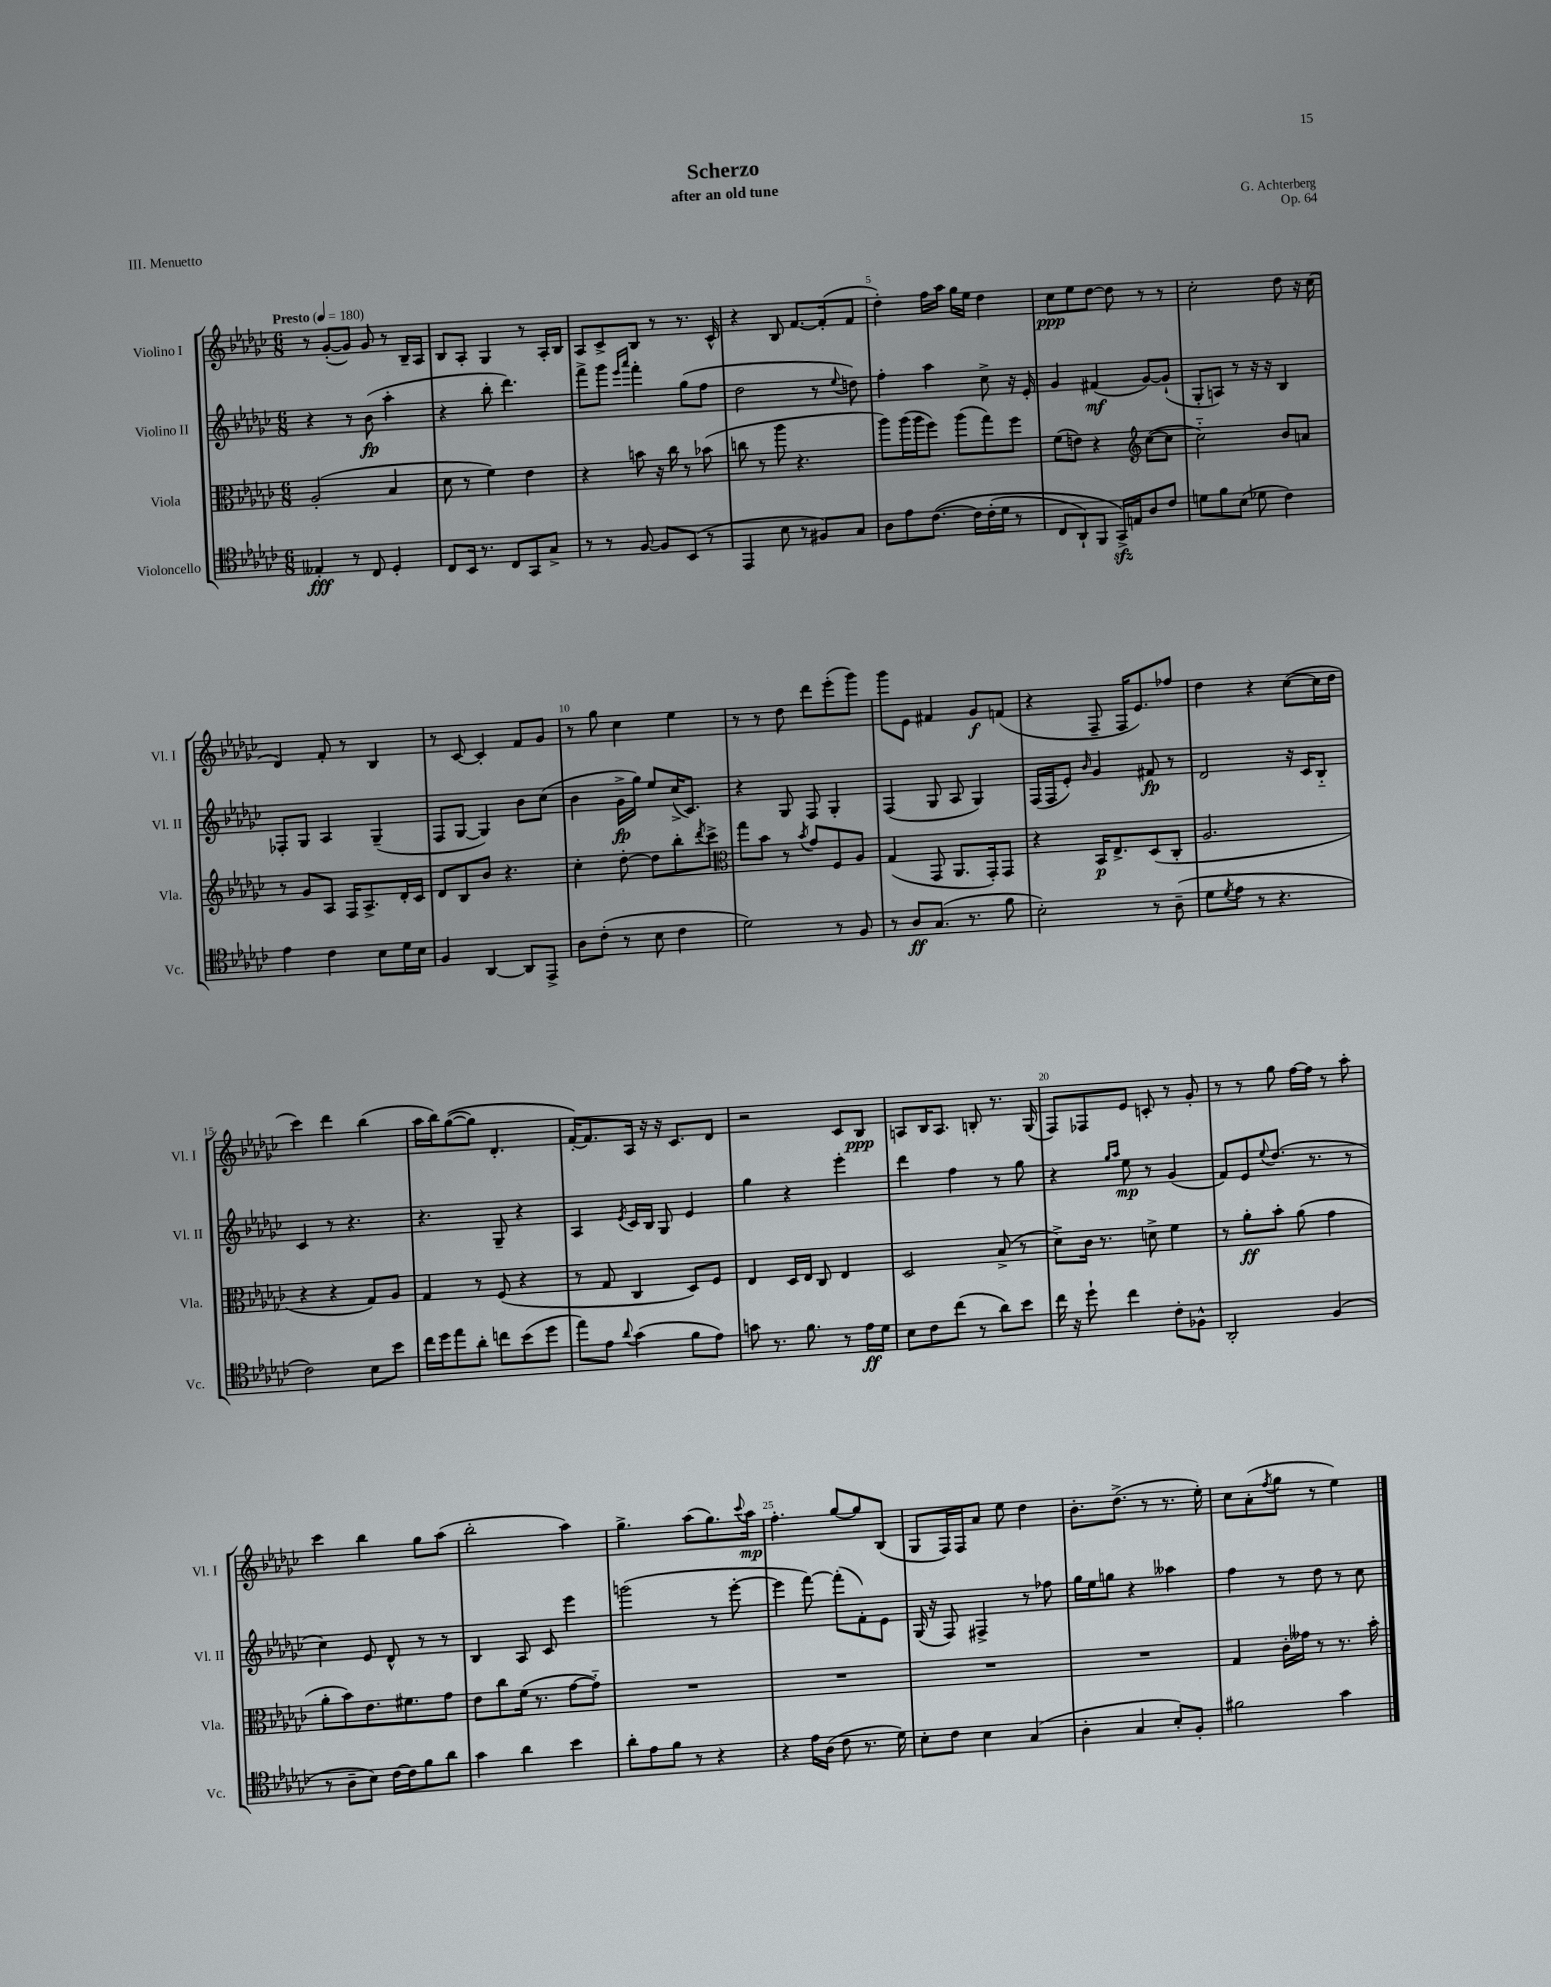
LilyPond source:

\header { title = "Scherzo" composer = "G. Achterberg" subtitle = "after an old tune" opus = "Op. 64" piece = "III. Menuetto" }
<<
\new StaffGroup <<
\new Staff = "s0" \with { instrumentName = "Violino I" shortInstrumentName = "Vl. I" } {
    \clef treble \key ges \major \numericTimeSignature \time 6/8 \tempo "Presto" 4 = 180
    r8 ges'8~-.( ges'8) ges'8 r8 bes16-- aes16 |
    bes8 aes8-. ges4 r8 aes16-. bes16 |
    aes8 ces'8-> bes8 r8 r8. ces'16-^ |
    r4 bes8 f'8.~ f'16-.( f'8 |
    des''4-.) f''16 aes''16 ges''16 ees''16 des''4 |
    ces''8\ppp ees''8 des''8~ des''8 r8 r8 |
    ces''2-. des''8 r16 ces''16( |
    des'4) f'8-. r8 bes4 |
    r8 ces'8~ ces'4-. f'8 ges'8 |
    r8 ges''8 ces''4 ees''4 |
    r8 r8 des''8 des'''8 ees'''8-.( ges'''8) |
    ges'''8 ees'8 fis'4 ges'8\f f'8( |
    r4 f8-- f16 ees'8.) fes''8 |
    des''4 r4 ces''8~( ces''16 des''16 |
    ces'''4) des'''4 bes''4( |
    aes''16 bes''16) ges''8~(\( ges''8) des'4.-. |
    f'16~-.\) f'8. aes16 r16 r16 ces'8. des'8 |
    r2 ces'8 bes8\ppp |
    a8 bes16 a8. b8-. r8. ges16( |
    f8) fes8 ees'8 c'8-. r8 ges'8-. |
    r8 r8 ges''8 f''16~ f''16 r8 aes''8-. |
    ces'''4 bes''4 ges''8 aes''8( |
    bes''2-. aes''4) |
    ges''4.-> aes''8( ges''8.) \appoggiatura { ces'''8 } aes''16\mp |
    f''4.-. ges''8~ ges''8 bes8( |
    ges8 f16) f16 aes'8 ees''8 des''4 |
    bes'8.-. des''8.->( r8 r8. ees''16-.) |
    ces''8 aes'8-.( \acciaccatura { f''8 } ges''8 r8 ees''4) \bar "|." |
}
\new Staff = "s1" \with { instrumentName = "Violino II" shortInstrumentName = "Vl. II" } {
    \clef treble \key ges \major \numericTimeSignature \time 6/8
    r4 r8 bes'8\fp( aes''4-. |
    r4 bes''8-. des'''4.) |
    f'''8-> ges'''8 \grace { ees'''16 aes'''16 } f'''4-. ges''8( f''8 |
    des''2 r8 \appoggiatura { ees''8 } d''8) |
    f''4-. aes''4 ces''8-> r16 ees'16-. |
    ges'4 fis'4\mf( ges'8~) ges'8-!( |
    ges8-. a8) r8 r16 r16 bes4 |
    fes8-. ges8 aes4 ges4--( |
    f8 ges8~ ges4) bes'8 ces''8( |
    bes'4 ges'16->\fp ges''16) ees''8 ces''16->( ces'8.) |
    r4 ges8 f8 ges4-. |
    f4( ges8 aes8 ges4) |
    f16( f16 ees'8-.) \grace { bes'16 } ges'4 fis'8\fp r8 |
    des'2 r16 ces'16 bes8-_ |
    ces'4 r8 r4. |
    r4. ges8-- r4 |
    aes4 \acciaccatura { ees'8 } ces'16 bes16 ges8 ees'4 |
    ges''4 r4 ees'''4-. |
    des'''4 f''4 r8 ges''8 |
    r4 \grace { ges''16 aes''16 } ees''8\mp r8 ges'4( |
    f'8) ees'8 \appoggiatura { ees''8 } des''8.( r8. r8 |
    ces''4) ees'8 des'8-^ r8 r8 |
    bes4 aes8 ces'8 ees'''4 |
    g'''2( r8 ees'''8~-. |
    ees'''4 f'''8~) f'''8-.( f'8-.) ees'8 |
    ges16( r16 f8) fis4-> r8 fes''8 |
    ges''16 ees''16 g''8 r4 aeses''4 |
    f''4 r8 des''8 r8 ces''8 \bar "|." |
}
\new Staff = "s2" \with { instrumentName = "Viola" shortInstrumentName = "Vla." } {
    \clef alto \key ges \major \numericTimeSignature \time 6/8
    aes2-.( bes4 |
    des'8 r8 f'4) ees'4 |
    r4 b'8 r16 ces''16 r8 bes'8( |
    c''8 r8 aes''8 r4. |
    aes''8) aes''16( aes''16 f''8) aes''8( ges''8) f''8 |
    f'8( e'8) r4 \clef treble ces''8~( ces''8 |
    ces''2-_) bes'8 a'8 |
    r8 ges'8 aes8 f16 aes8.-> des'16-. ces'16 |
    des'8 bes8 bes'8 r4. |
    ces''4-. des''8~-. des''8 bes''8-. \acciaccatura { des'''8 } ces'''8-> |
    \clef alto ges''8 bes'8 r8 \acciaccatura { bes'8 } ges'8 f8 aes8 |
    ges4( ges,8 aes,8. ges,16-.) ges,8 |
    r4 bes,16\p ees8.-> des8( ces8-. |
    aes2. |
    r4 r4 ges8) aes8 |
    ges4 r8 f8( r4 |
    r8 ges8 ces4 des8) f8 |
    ees4 des16 ees16 ces8 ees4 |
    des2 bes8->( r8 |
    des'8->) ces'16 r8. d'8-> f'4 |
    r8 aes'8-.\ff bes'8-. aes'8( ges'4 |
    aes'8-. bes'8) ees'8. fis'8. ges'8 |
    ees'8 ces''8 f'16( r8. ges'8~ ges'8-_) |
    R2. |
    R2. |
    R2. |
    R2. |
    ges4 ces'16-. geses'16 r8 r8. bes'16-. \bar "|." |
}
\new Staff = "s3" \with { instrumentName = "Violoncello" shortInstrumentName = "Vc." } {
    \clef tenor \key ges \major \numericTimeSignature \time 6/8
    eeses4-.\fff r8 ces8 des4-. |
    ces8 bes,16 r8. ces8 ges,8 ges8-> |
    r8 r8 f8~ f8 bes,8( r8 |
    ees,4 bes8 r8 fis8) ges8 |
    aes8 ees'8 ces'8.~\( ces'16 ces'16-.( des'16 r8 |
    ces8 aes,8-!) f,8 ges,16->\sfz\) e16 aes8 ces'8 |
    d'8 f'8 bes8( des'8 ces'4) |
    ees'4 ces'4 bes8 des'16 bes16 |
    f4 aes,4~ aes,8 ees,8-> |
    aes8 ces'8-.( r8 bes8 ces'4 |
    des'2) r8 f8 |
    r8 aes8\ff ges8.( r8. f'8 |
    bes2-.) r8 aes8--( |
    des'8 \acciaccatura { des'8 } ees'8 r8 r4. |
    ces'2) bes8 bes'8 |
    ces''16 des''16 ees''8 aes'8-. c''8 bes'8( des''8 |
    ees''8) ees'8 \appoggiatura { aes'8 } ges'4( f'8 ees'8) |
    g'8 r8. f'8. r8 ees'16\ff des'16 |
    bes8 ces'8 ces''8( r8 aes'8) bes'8 |
    ces''16 r16 des''8-! ces''4 ces'8-. fes8-^ |
    aes,2-. f4( |
    r8 aes8-- bes8) ces'16~ ces'16 f'8 aes'8 |
    ges'4 aes'4 bes'4 |
    aes'8-. ees'8 f'8 r8 r4 |
    r4 ees'16 aes16( ces'8 r8. des'16) |
    bes8-. ces'8 bes4 ges4( |
    aes4-. ges4 bes8-.) f8-. |
    fis'2 ges'4 \bar "|." |
}
>>
>>
\layout { \context { \Score \override BarNumber.break-visibility = ##(#f #t #t) barNumberVisibility = #(every-nth-bar-number-visible 5) } }
